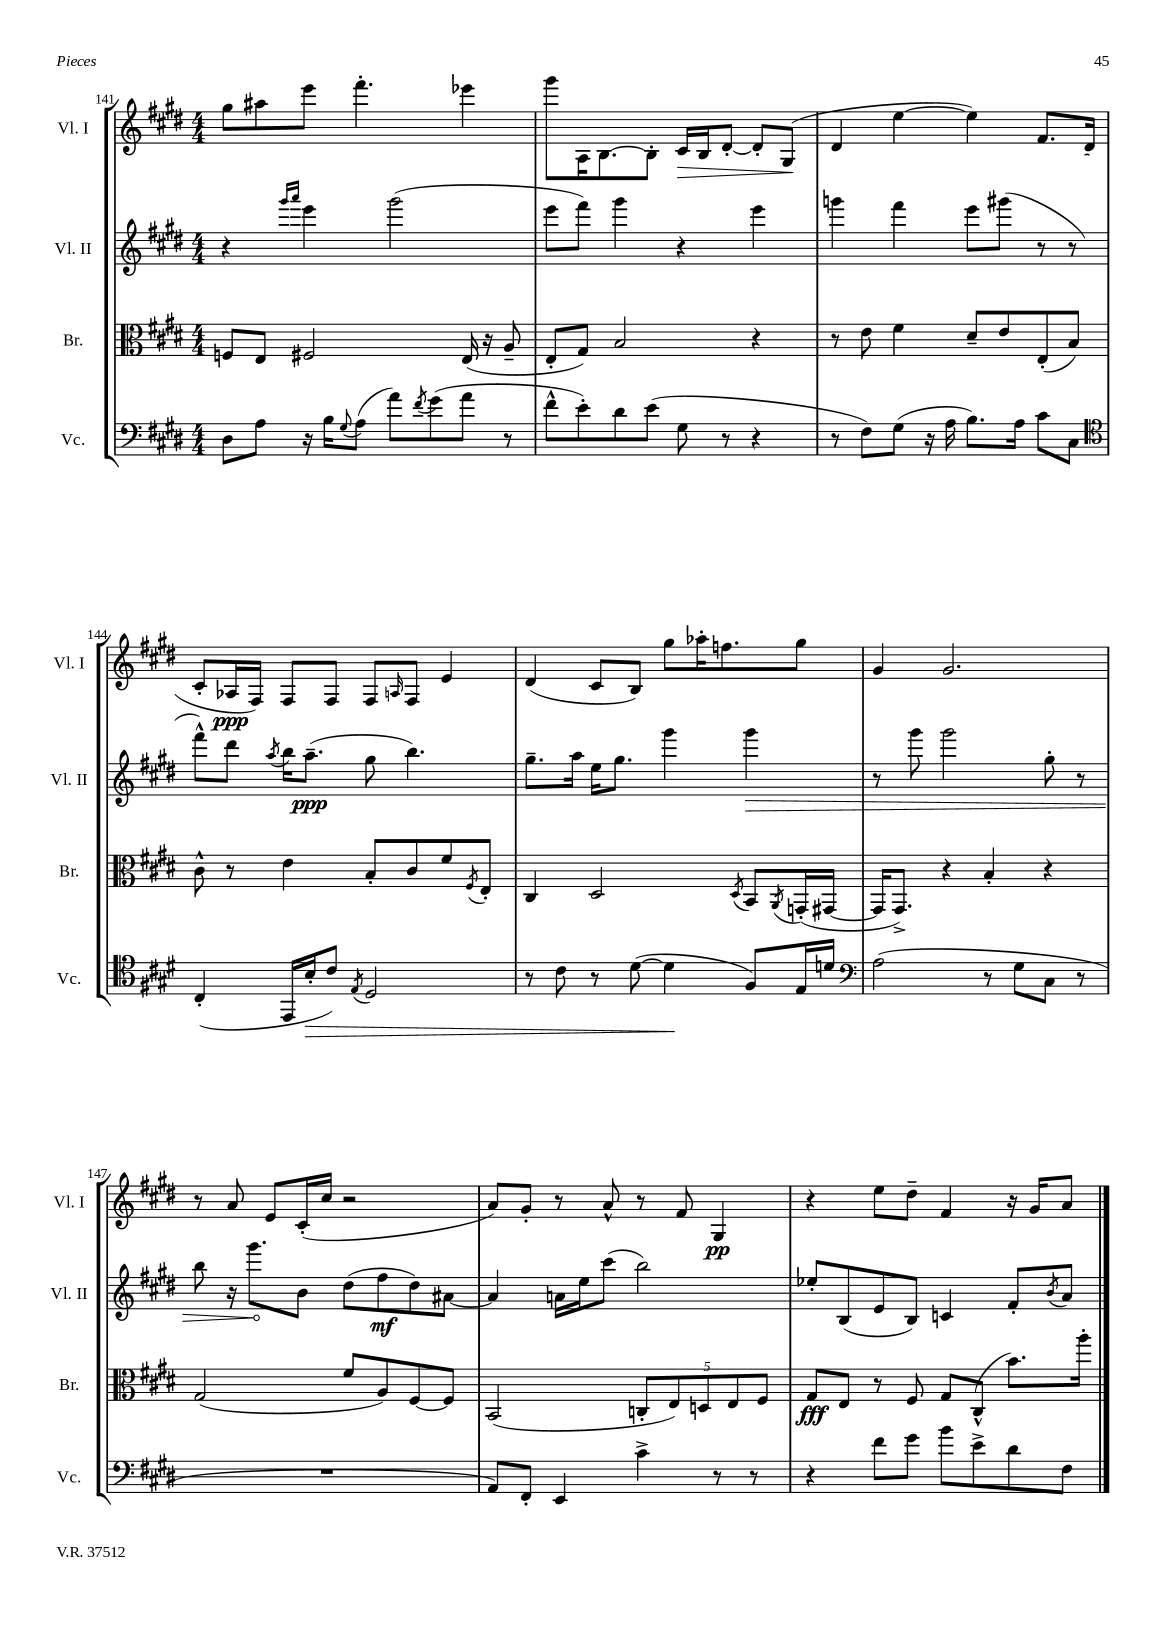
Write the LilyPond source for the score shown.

<<
\new StaffGroup <<
\new Staff = "s0" \with { instrumentName = "Vl. I" shortInstrumentName = "Vl. I" } {
    \clef treble \key e \major \numericTimeSignature \time 4/4
    gis''8 ais''8 e'''8 fis'''4.-. ees'''4 |
    gis'''8 a16 b8.~ b8-. cis'16\> b16 dis'8~-. dis'8-. gis8\!( |
    dis'4 e''4~ e''4) fis'8. dis'16( |
    cis'8-. aes16\ppp fis16) fis8 fis8 fis8 \grace { a16 } fis8 e'4 |
    dis'4( cis'8 b8) gis''8 aes''16-. f''8. gis''8 |
    gis'4 gis'2. |
    r8 a'8 e'8 cis'16-.( cis''16 r2 |
    a'8) gis'8-. r8 a'8-^ r8 fis'8 gis4\pp |
    r4 e''8 dis''8-- fis'4 r16 gis'16 a'8 \bar "|." |
}
\new Staff = "s1" \with { instrumentName = "Vl. II" shortInstrumentName = "Vl. II" } {
    \clef treble \key e \major \numericTimeSignature \time 4/4
    r4 \grace { gis'''16 a'''16 } e'''4 gis'''2( |
    e'''8 fis'''8) gis'''4 r4 e'''4 |
    g'''4 fis'''4 e'''8 gis'''8( r8 r8 |
    fis'''8-^) dis'''8 \acciaccatura { a''8 } b''16 a''8.--\ppp( gis''8 b''4.) |
    gis''8.-- a''16 e''16 gis''8. gis'''4 \once \override Hairpin.circled-tip = ##t gis'''4\> |
    r8 gis'''8 gis'''2 gis''8-. r8 |
    b''8 r16 gis'''8.\! b'8 dis''8( fis''8\mf dis''8) ais'8~ |
    ais'4 a'16 e''16 cis'''8( b''2) |
    ees''8-. b8( e'8 b8) c'4 fis'8-. \acciaccatura { b'8 } a'8 \bar "|." |
}
\new Staff = "s2" \with { instrumentName = "Br." shortInstrumentName = "Br." } {
    \clef alto \key e \major \numericTimeSignature \time 4/4
    f8 e8 fis2 e16( r16 a8-- |
    e8-. gis8) b2 r4 |
    r8 e'8 fis'4 dis'8-- e'8 e8-.( b8) |
    cis'8-^ r8 e'4 b8-. cis'8 fis'8 \acciaccatura { fis8 } e8-. |
    cis4 dis2 \acciaccatura { dis8 } b,8 \acciaccatura { a,8 } g,16-.( gis,16~ |
    gis,16 gis,8.->) r4 b4-. r4 |
    gis2( fis'8 a8) fis8~ fis8 |
    b,2( \tuplet 5/4 { c8-. e8) d8 e8 fis8 } |
    gis8\fff e8 r8 fis8 gis8 cis8-^( b'8.) a''16-. \bar "|." |
}
\new Staff = "s3" \with { instrumentName = "Vc." shortInstrumentName = "Vc." } {
    \clef bass \key e \major \numericTimeSignature \time 4/4
    dis8 a8 r16 b16 \appoggiatura { gis8 } a8( a'8) \acciaccatura { fis'8 } gis'8( a'8 r8 |
    fis'8-^ e'8-.) dis'8 e'8( gis8 r8 r4 |
    r8 fis8) gis8( r16 a16 b8.) a16 cis'8 cis8 |
    \clef tenor cis4-.( e,16 b16-.\> cis'8) \acciaccatura { e8 } dis2 |
    r8 cis'8 r8 dis'8~( dis'4\! fis8) e16 d'16 |
    \clef bass a2( r8 gis8 cis8 r8 |
    R1 |
    a,8) fis,8-. e,4 cis'4-> r8 r8 |
    r4 fis'8 gis'8 b'8 e'8-> dis'8 fis8 \bar "|." |
}
>>
>>
\layout { \context { \Score currentBarNumber = #141 } }
